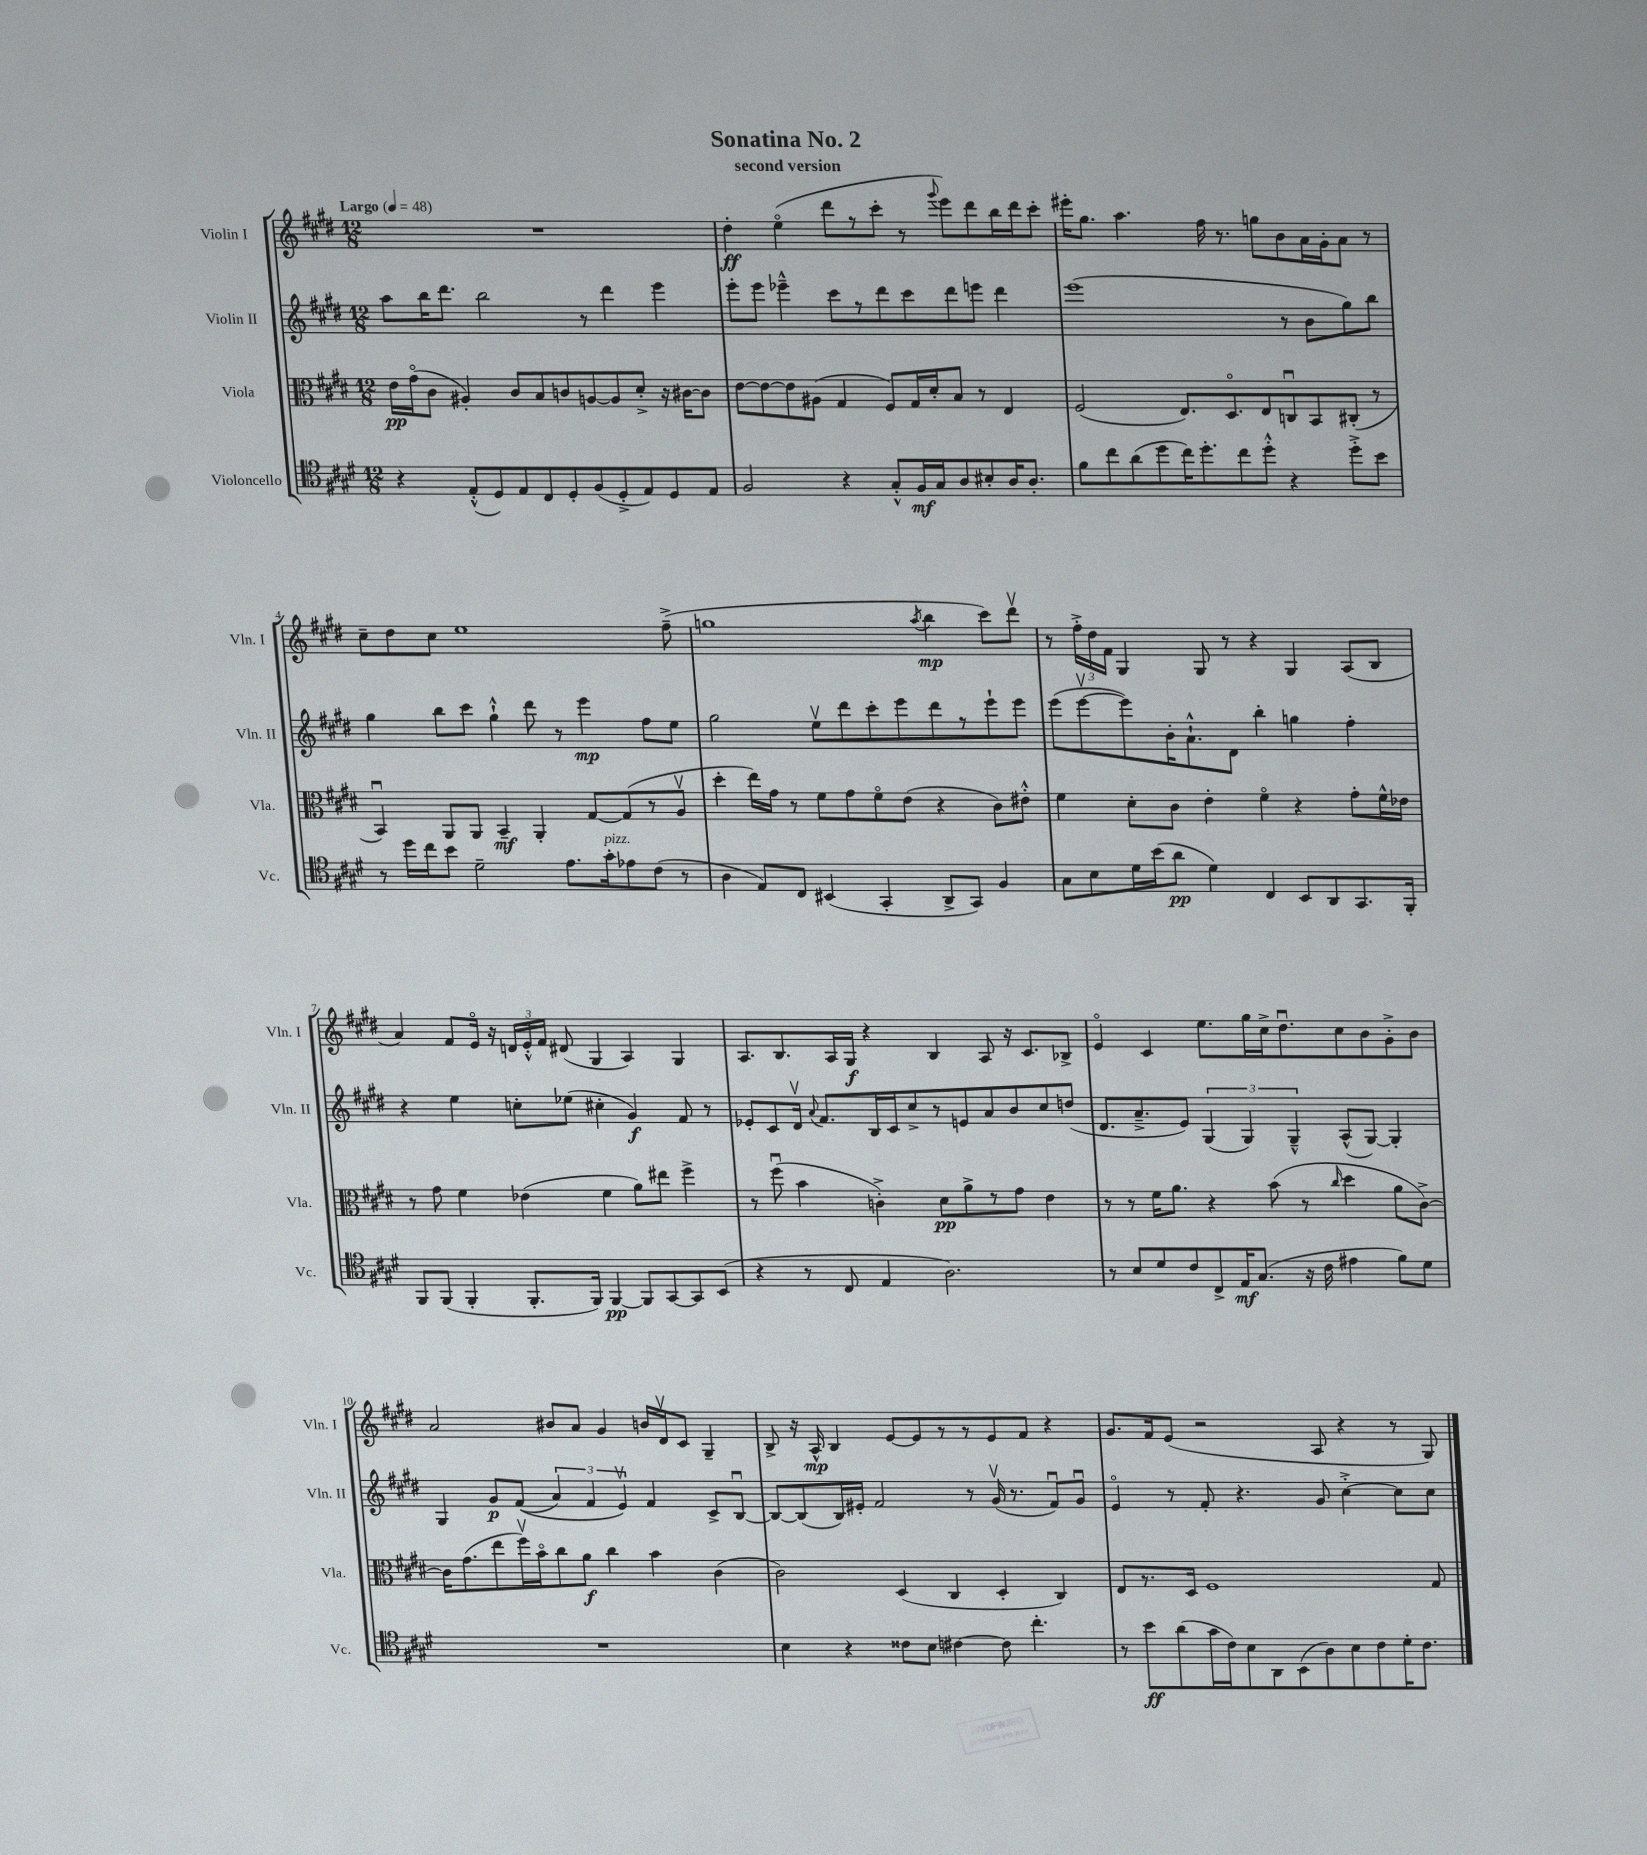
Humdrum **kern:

**kern	**kern	**kern	**kern
*staff4	*staff3	*staff2	*staff1
*clefC4	*clefC3	*clefG2	*clefG2
*k[f#c#g#d#]	*k[f#c#g#d#]	*k[f#c#g#d#]	*k[f#c#g#d#]
*M12/8	*M12/8	*M12/8	*M12/8
*MM48	*MM48	*MM48	*MM48
4r	16e	8aa	1.r
.	(16g#o	.	.
.	8c#	16bb	.
.	.	8.ddd#	.
(8E'^^	4A#')	.	.
8D#)	.	2bb	.
8E	8c#	.	.
8C#	8B	.	.
8D#'	8c	.	.
(8F#	[8A	8r	.
8D#'^	8A]	4ddd#	.
8E)	8d#'^	.	.
8D#	16r	4eee	.
.	[16c#	.	.
8E	8c#]	.	.
=	=	=	=
2F#	[8e	8eee'	4dd#'
.	8e_	8eee	.
.	8e]	4eee-~^^	(4eeo
.	(8A#	.	.
4r	4G#	8ccc#	8ddd#
.	.	8r	8r
8G#'^^	8F#)	8ddd#	8ccc#'
16F#	16G#	8ccc#	8r
16G#	16d#'	.	.
.	.	.	8qqggg#
8A	8B	8ddd#	8eee)
8B#'	8r	8eee	8ddd#
16A	4E	4ddd#	16bb
8.A'	.	.	16ddd#
.	.	.	8ccc#'
=	=	=	=
8f#	(2F#	(1eee	16eee#'
.	.	.	8.gg#
8cc#	.	.	.
(8a	.	.	4.aa
8dd#	.	.	.
16cc#)	8.E)	.	.
8.dd#'	.	.	.
.	.	.	16ff#
.	8.D#o	.	8.r
8cc#	.	.	.
8dd#'^^	8E	.	8gg
4r	8Cu	8r	8b
.	8BB	8b	16a
.	.	.	16g#'
8dd#'^	(8C#'	8gg#)	8a
8b	8r	8bb	8r
=	=	=	=
8r	4BBu)	4gg#	8cc#~
16dd#	.	.	8dd#
16cc#	.	.	.
8b	8AA	8bb	8cc#
2d#~	8AA	8ccc#	1ee
.	4BB~	4gg#`^^	.
.	4AA'	8ddd#	.
8.e	.	8r	.
.	[8G#	4eee	.
16g#'	.	.	.
8e-	(8G#]	.	.
(8c#	8r	8ff#	.
8r	8Av	8ee	(8ff#~^
=	=	=	=
4A	4dd#'	2gg#	1gg
8E)	16ee)	.	.
.	16g#	.	.
8C#	8r	.	.
(4BB#	8f#	8eev	.
.	8g#	8ddd#	.
4GG#'	8f#o	8ccc#'	.
.	(8e	8eee	.
.	.	.	8qaa
8AA^	4r	8ddd#	4bb
8GG#)	.	8r	.
4F#	8c#)	8eee`	8ccc#)
.	8e#'^^	8eee	8ddd#v
=	=	=	=
8G#	4f#	(8eee	8r
8B	.	[8eeev	24ff#'^
.	.	.	24dd#
.	.	.	24f#
16d#	8d#'	8eee])	4G#
(16b	.	.	.
8a	8c#	16b'	.
.	.	8.a`^^	.
4d#)	4e'	.	8G#
.	.	8d#	8r
4C#	4f#o	4bb'	4r
8BB	4r	4gg	4G#
8AA	.	.	.
8.GG#	8g#'	4ff#'	(8A
.	16f#^^	.	8B
16FF#'	16e-	.	.
=	=	=	=
8FF#	8r	4r	4a)
(8FF#	8g#	.	.
4FF#'	4f#	4ee	8f#
.	.	.	16eo
.	.	.	16r
8.FF#'	(4e-	8cc'	24d
.	.	.	24e'^^
.	.	.	24f#
.	.	(8ee-	(8d#
16FF#)	.	.	.
[4FF#	4f#	4cc#'	4G#
8FF#]	8a)	4g#)	4A)
[8GG#	8ee#	.	.
8GG#]	4ff#^	8f#	4G#
(8BB	.	8r	.
=	=	=	=
4r	8r	8e-'	8.A
.	(8ff#u	8c#	.
.	.	.	8.B
8r	4b	16d#v	.
.	.	8qqa	.
.	.	8.f#	.
8C#	.	.	16A
.	.	.	16G#
4E	4c'^)	16B	4r
.	.	16c#	.
.	.	8cc#^	.
2.A)	8d#	8r	4B
.	8a^	8e	.
.	8r	8a	8A
.	8g#	8b	16r
.	.	.	8.c#
.	4e	8cc#	.
.	.	(8dd	8B-^
=	=	=	=
8r	8r	8.d#	4eo
8B	8r	.	.
.	.	8.a~^	.
8d#	16f#	.	4c#
.	8.a	.	.
8c#	.	8e)	.
8C#^	4r	(6G#	8.ee
16E	.	.	.
.	.	6G#)	.
(8.G#	.	.	16gg#
.	(8b	.	16cc#^
.	.	.	8.dd#u
.	.	6G#~^^	.
16r	8r	.	.
16c#	.	.	.
.	16qqcc#	.	.
4e#	4dd#	(8A^^	8cc#
.	.	[8G#)	8b
8f#)	8a	4G#']	8g#'^
8d#	[8c#^)	.	8b
=	=	=	=
1.r	16c#]	4G#	2a
.	(8.g#	.	.
.	8ee	8g#	.
.	16ff#v)	&((8f#	.
.	16bo	.	.
.	8cc#	6a)	8b#
.	8a	.	8a
.	.	6f#	.
.	4cc#	.	4g#
.	.	6ev&)	.
.	4b	4f#	16b
.	.	.	16d#v
.	.	.	8c#
.	(4c#	8c#^	4G#~
.	.	[8Bu	.
=	=	=	=
4B	2c#)	8B_	8B^
.	.	(8B]	16r
.	.	.	16A^^
4r	.	16B)	4B
.	.	16e#'	.
.	.	2f#	.
8c##	(4D#	.	[8e
8B	.	.	8e]
[4c#	4C#	.	8r
.	.	8r	8r
8c#]	4D#'	(16g#v	8e
.	.	8.r	.
4.cc#'	.	.	8f#
.	4C#)	8f#u)	4r
.	.	8g#u	.
=	=	=	=
8r	8E	4eo	8.g#
8b	8.r	.	.
.	.	.	16f#
(8a	.	8r	(8e
.	16D#	.	.
16g#	1F#	8f#'	2r
16c#)	.	.	.
8B	.	4.r	.
8AA	.	.	.
(8BB	.	.	.
8A)	.	8g#	8A
8B	.	[4cc#'^	4r
8c#	.	.	.
16d#'	.	8cc#]	8r
8.c#	.	.	.
.	8G#	8cc#	8G#)
==	==	==	==
*-	*-	*-	*-
